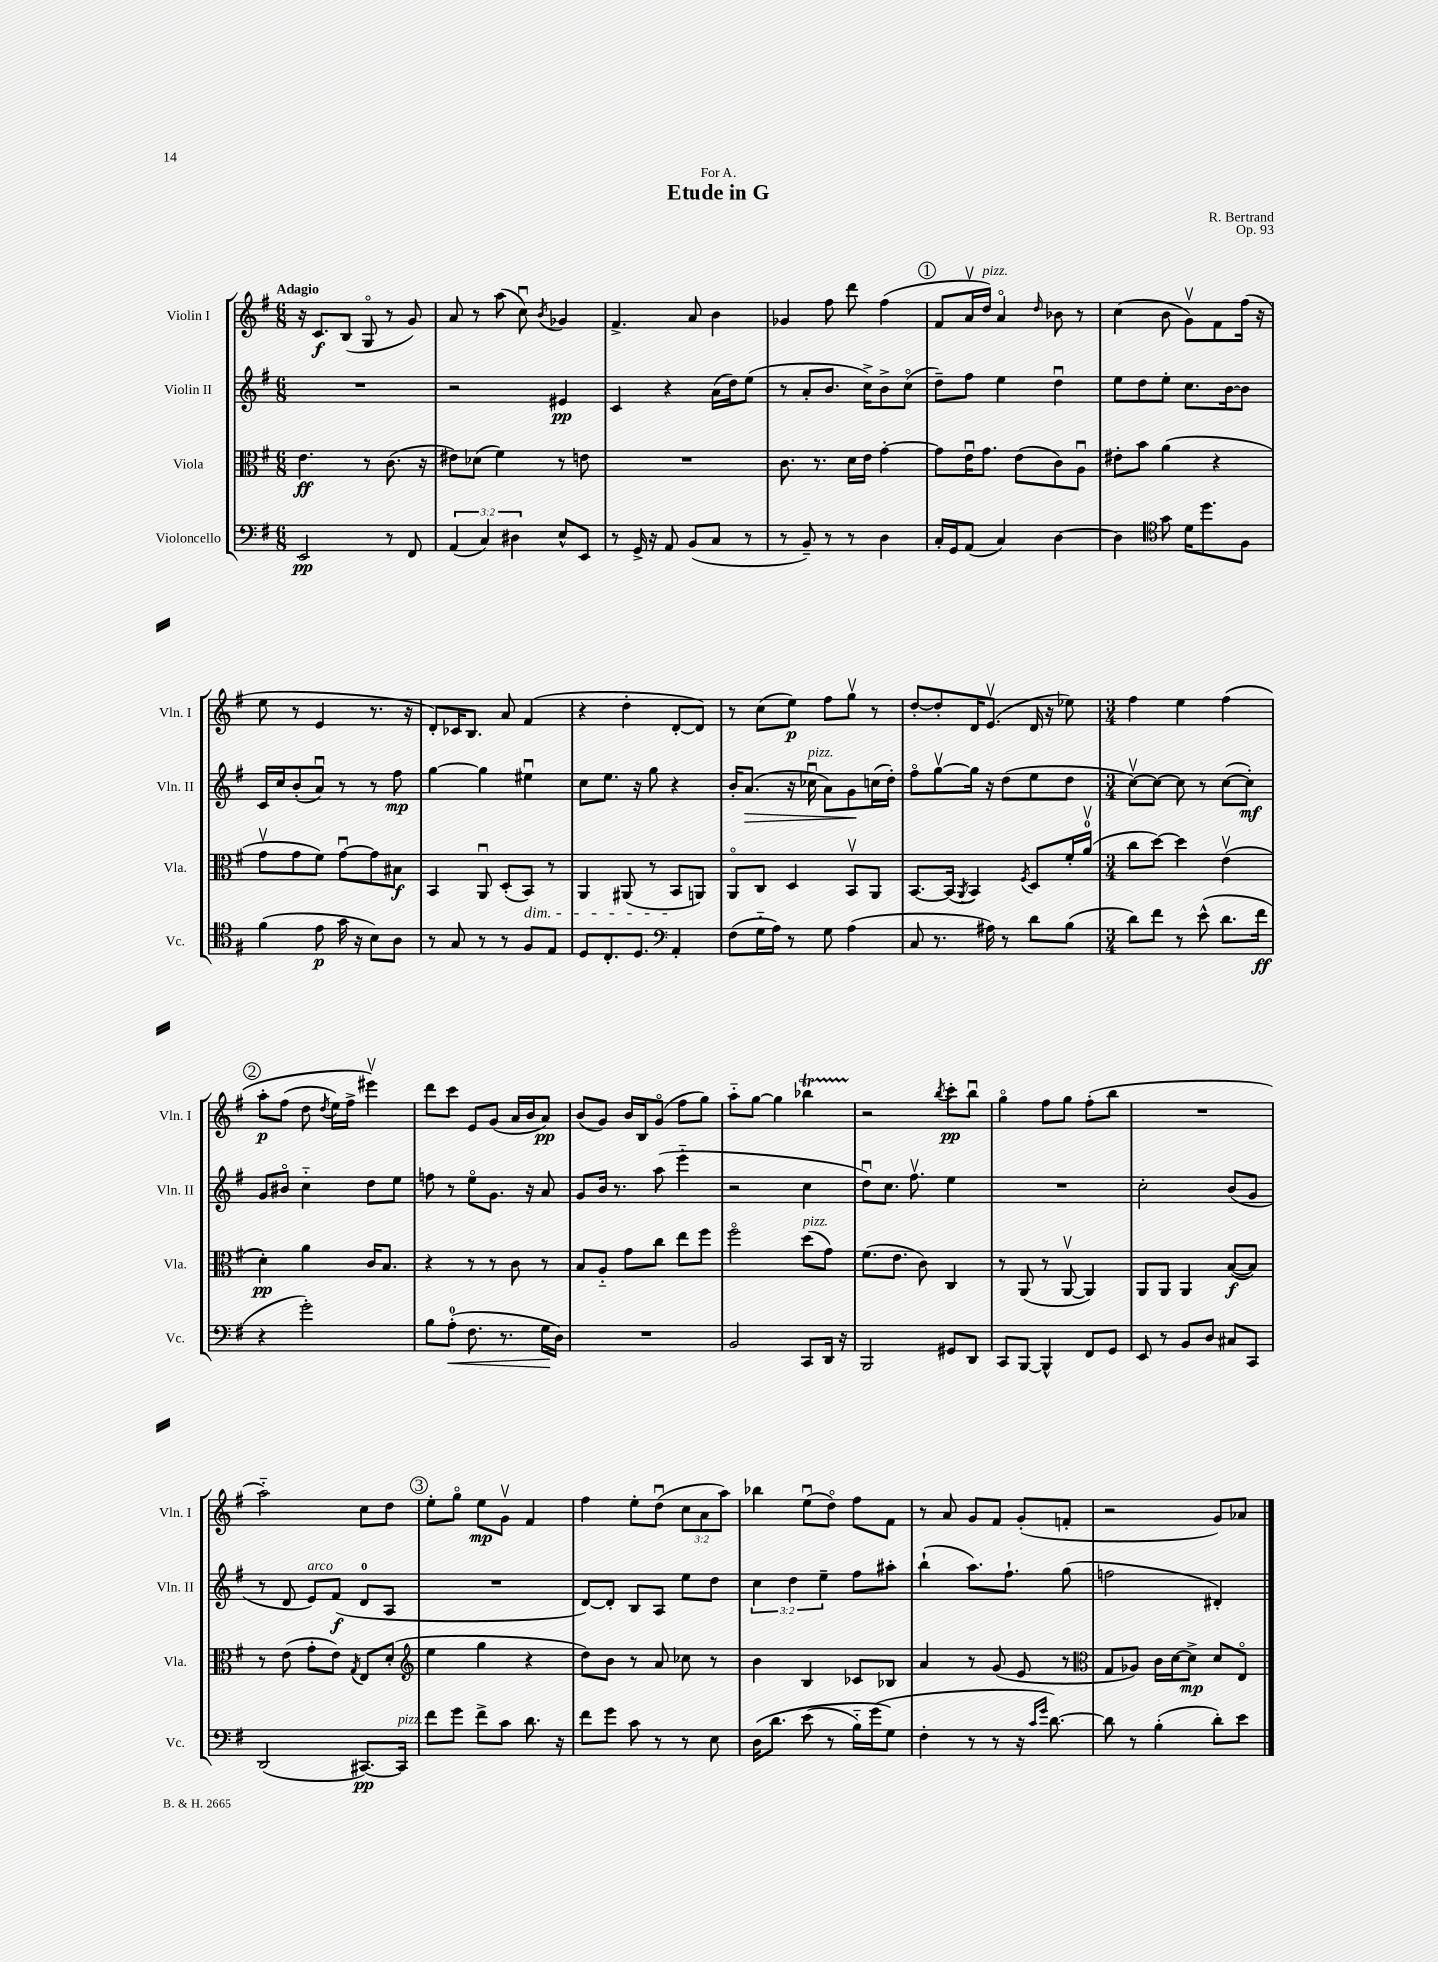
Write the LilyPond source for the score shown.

\header { title = "Etude in G" composer = "R. Bertrand" dedication = "For A." opus = "Op. 93" }
<<
\new StaffGroup <<
\new Staff = "s0" \with { instrumentName = "Violin I" shortInstrumentName = "Vln. I" } {
    \clef treble \key g \major \numericTimeSignature \time 6/8 \override Staff.TupletNumber.text = #tuplet-number::calc-fraction-text \tempo "Adagio"
    \autoBeamOff r16 c'8.[\f b8]( g8\flageolet r8 g'8) |
    a'8 r8 a''8( c''8\downbow) \acciaccatura { b'8 } ges'4 |
    fis'4.-> a'8 b'4 |
    ges'4 fis''8 d'''8 fis''4( |
    \mark \markup { \circle "1" } fis'8[ a'16\upbow d''16]^\markup { \italic "pizz." }) a'4\flageolet \grace { d''16 } bes'8 r8 |
    c''4( b'8 g'8[\upbow) fis'8 fis''16]( r16 |
    e''8 r8 e'4 r8. r16 |
    d'8[-.) ces'16 b8.] a'8 fis'4( |
    r4 d''4-. d'8[~-. d'8]) |
    r8 c''8[( e''8]\p) fis''8[ g''8]\upbow r8 |
    d''8[~-. d''8-. d'16 e'8.]\upbow( d'16 r16 ees''8) |
    \numericTimeSignature \time 3/4 fis''4 e''4 fis''4\( |
    \mark \markup { \circle "2" } a''8[-.\p fis''8]( d''8 \acciaccatura { d''8 } e''16[) fis''16]-> eis'''4\upbow\) |
    d'''8[ c'''8] e'8[ g'8]( a'16[ b'16 a'8]\pp) |
    b'8[( g'8]) b'16[ b16 g'8]\flageolet( fis''8[ g''8]) |
    a''8[-_ g''8]~ g''4 bes''4\startTrillSpan |
    r2\stopTrillSpan \acciaccatura { b''8 } c'''8[-.\pp b''8]\downbow |
    g''4\flageolet fis''8[ g''8] fis''8[-.( b''8] |
    R2. |
    a''2-_) c''8[ d''8] |
    \mark \markup { \circle "3" } e''8[-. g''8]\flageolet e''8[\mp g'8]\upbow fis'4 |
    fis''4 e''8[-. d''8]\downbow( \tuplet 3/2 { c''8[ a'8 a''8]) } |
    bes''4 e''8[\downbow( d''8]\flageolet) fis''8[ fis'8] |
    r8 a'8 g'8[ fis'8] g'8[-.( f'8]-. |
    r2 g'8[) aes'8] \bar "|." |
}
\new Staff = "s1" \with { instrumentName = "Violin II" shortInstrumentName = "Vln. II" } {
    \clef treble \key g \major \numericTimeSignature \time 6/8 \override Staff.TupletNumber.text = #tuplet-number::calc-fraction-text
    \autoBeamOff R2. |
    r2 eis'4\pp |
    c'4 r4 a'16[( d''16) e''8]( |
    r8 a'8[-. b'8.] c''16[->) b'8-> c''8]\flageolet( |
    \mark \markup { \circle "1" } d''8[--) fis''8] e''4 d''4\downbow |
    e''8[ d''8 e''8]-. c''8.[ b'16~ b'8] |
    c'16[ c''16 b'8-.( a'8]\downbow) r8 r8 fis''8\mp |
    g''4~ g''4 eis''4\downbow |
    c''8[ e''8.] r16 g''8 r4 |
    b'16[-. a'8.]\>( r16 ces''16\downbow^\markup { \italic "pizz." } a'8[) g'8\! c''16( d''16]-.) |
    fis''8[\flageolet g''8~\upbow g''16] r16 d''8[( e''8 d''8] |
    \numericTimeSignature \time 3/4 c''8[~\upbow) c''8]~ c''8 r8 c''8[~( c''8]-.\mf) |
    \mark \markup { \circle "2" } g'8[ bis'8]\flageolet c''4-_ d''8[ e''8] |
    f''8 r8 e''8[\flageolet g'8.] r16 a'8 |
    g'8[ b'16] r8. a''8( e'''4-_ |
    r2 c''4 |
    d''8[\downbow) c''8.] fis''8.\upbow e''4 |
    R2. |
    c''2-. b'8[( g'8] |
    r8 d'8 e'8[^\markup { \italic "arco" }) fis'8]\f( d'8[-0 a8] |
    \mark \markup { \circle "3" } R2. |
    d'8[~) d'8]-. b8[ a8] e''8[ d''8] |
    \tuplet 3/2 { c''4 d''4 e''4-- } fis''8[ ais''8]-. |
    b''4-!( a''8.[) fis''8.]-! g''8( |
    f''2 dis'4-.) \bar "|." |
}
\new Staff = "s2" \with { instrumentName = "Viola" shortInstrumentName = "Vla." } {
    \clef alto \key g \major \numericTimeSignature \time 6/8
    \autoBeamOff e'4.\ff r8 c'8.( r16 |
    eis'8[) des'8]( fis'4) r8 e'8 |
    R2. |
    c'8. r8. d'16[ e'16] g'4~-. |
    \mark \markup { \circle "1" } g'8[ e'16\downbow g'8.] e'8[( c'8) a8]\downbow |
    eis'8[-. b'8] a'4( r4 |
    g'8[\upbow g'8 fis'8]) g'8[~\downbow g'8 bis8]\f |
    b,4 a,8\downbow d8[-.( b,8]\dim) r8 |
    a,4 ais,8( r8 b,8[\! a,8]) |
    a,8[\flageolet c8] d4 b,8[\upbow a,8] |
    b,8.[~ b,16]( \acciaccatura { a,8 } b,4) \acciaccatura { fis8 } d8[ fis'16-. a'16]-0\upbow( |
    \numericTimeSignature \time 3/4 c''8[ d''8]~) d''4 e'4\upbow( |
    \mark \markup { \circle "2" } d'4-.\pp) a'4 c'16[ b8.] |
    r4 r8 r8 c'8 r8 |
    b8[ a8]-_ g'8[ c''8] e''8[ fis''8] |
    fis''2\flageolet d''8[^\markup { \italic "pizz." }( g'8]) |
    fis'8.[( e'8.] c'8) c4 |
    r8 a,8( r8 a,8~\upbow a,4) |
    a,8[ a,8] a,4 b8[~\f( b8]) |
    r8 e'8( g'8[-. e'8]) \acciaccatura { g8 } e8[ d'8]-.( |
    \mark \markup { \circle "3" } \clef treble e''4 g''4 r4 |
    d''8[) b'8] r8 a'8 ces''8 r8 |
    b'4 b4 ces'8[ bes8] |
    a'4 r8 g'8( e'8 r8 |
    \clef alto g8[ aes8]) c'16[ d'16~ d'8]->\mp d'8[ e8]\flageolet \bar "|." |
}
\new Staff = "s3" \with { instrumentName = "Violoncello" shortInstrumentName = "Vc." } {
    \clef bass \key g \major \numericTimeSignature \time 6/8 \override Staff.TupletNumber.text = #tuplet-number::calc-fraction-text
    \autoBeamOff e,2\pp r8 fis,8 |
    \tuplet 3/2 { a,4( c4) dis4 } e8[-^ e,8] |
    r8 g,16-> r16 a,8 b,8[( c8] r8 |
    r8 b,8--) r8 r8 d4 |
    \mark \markup { \circle "1" } c16[-. g,16 a,8]( c4) d4~ |
    d4 \clef tenor g'8 d'16[ d''8. fis8] |
    fis'4( e'8\p g'16 r16 b8[) a8] |
    r8 g8 r8 r8 fis8[ e8] |
    d8[ c8.-. d8.] \clef bass a,4-. |
    fis8[( g16-_ a16]) r8 g8 a4( |
    c8 r8. ais16) r8 d'8[ b8]( |
    \numericTimeSignature \time 3/4 d'8[) fis'8] r8 e'8-^( d'8.[ fis'16]\ff |
    \mark \markup { \circle "2" } r4 g'2-.) |
    b8[ a8]-0-.\<( fis8. r8. g16[\! d16]) |
    R2. |
    b,2 c,8[ d,16] r16 |
    b,,2 gis,8[ d,8] |
    c,8[ b,,8]~ b,,4-^ fis,8[ g,8] |
    e,8 r8 b,8[ d8] cis8[ c,8] |
    d,2( cis,8.[~\pp) cis,16]^\markup { \italic "pizz." } |
    \mark \markup { \circle "3" } fis'8[ g'8] fis'8[-> c'8] d'8. r16 |
    fis'8[ g'8] c'8 r8 r8 e8 |
    d16[\( d'8.] e'8( r8 b16[-_) g'16( g8]\) |
    fis4-. r8 r8 r16 \grace { c'16[ g'16] } d'8.~) |
    d'8 r8 b4-.( d'8[-.) e'8] \bar "|." |
}
>>
>>
\layout { \context { \Score \remove "Bar_number_engraver" } }
